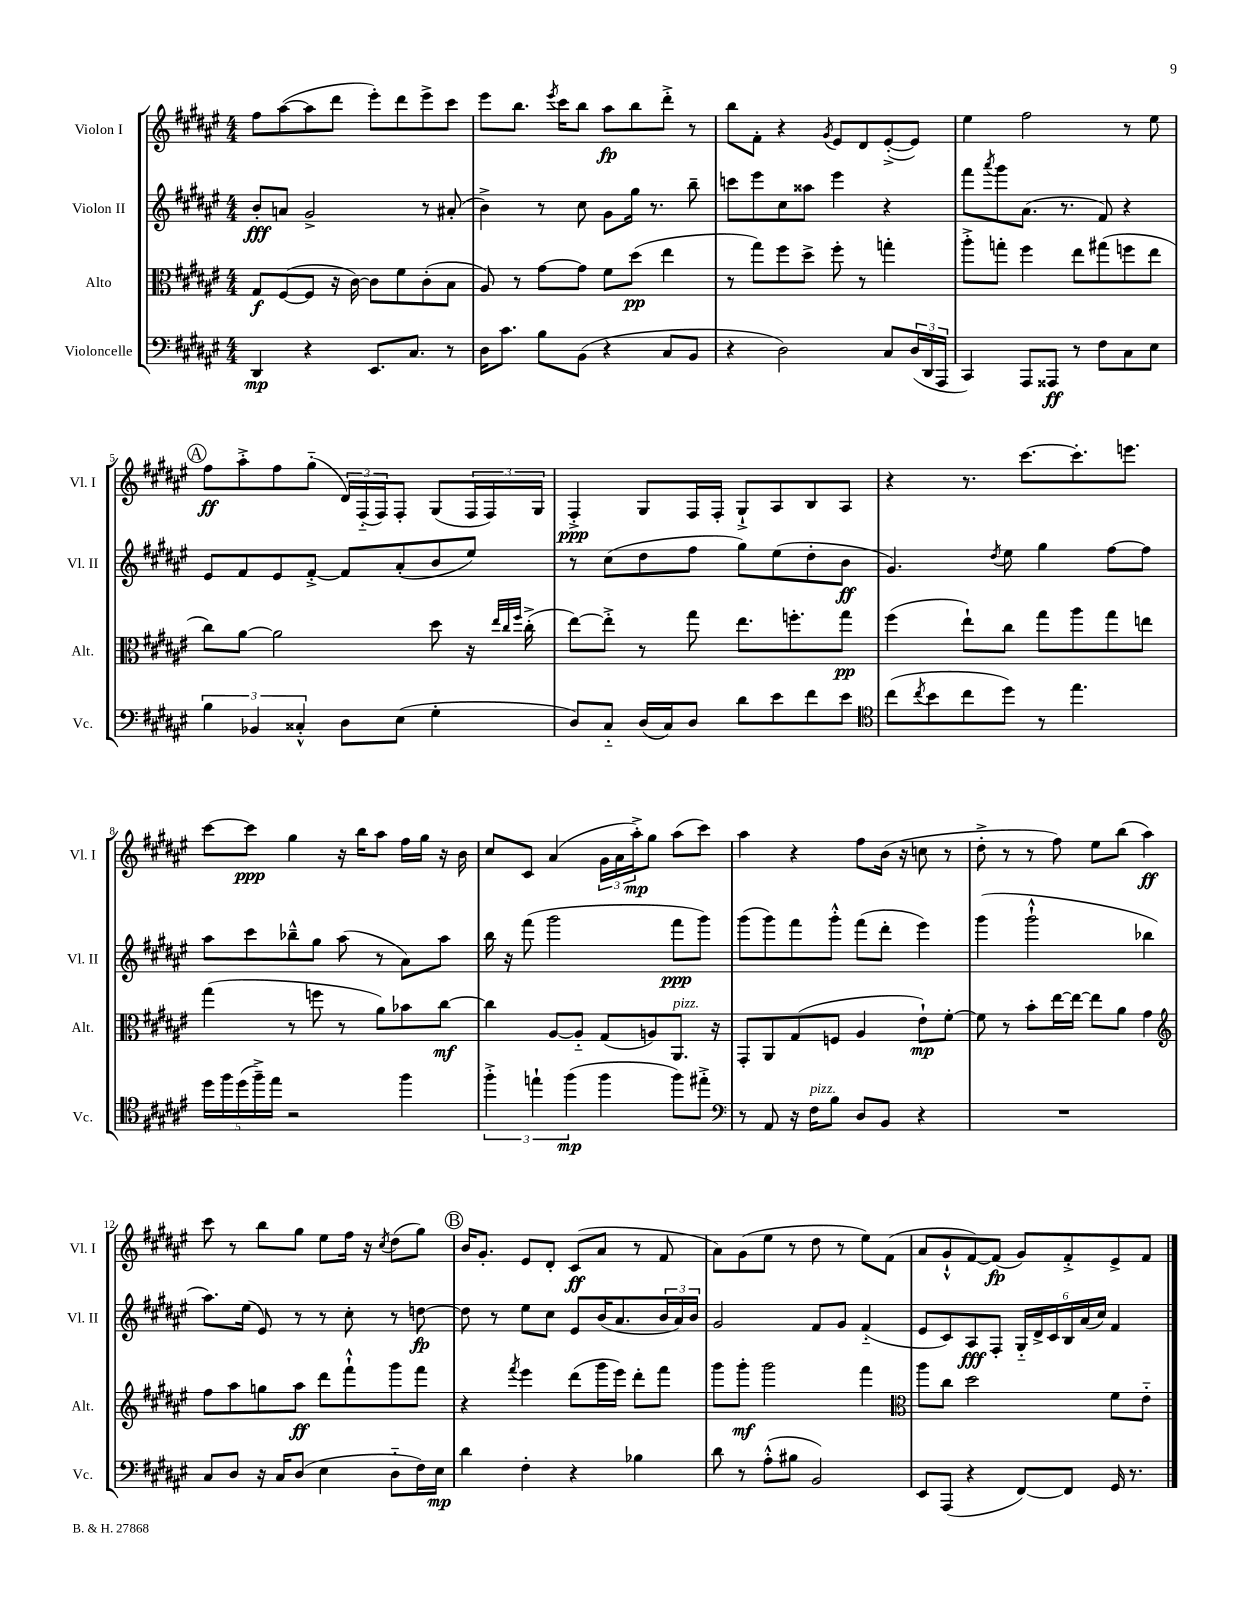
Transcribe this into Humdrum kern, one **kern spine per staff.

**kern	**kern	**kern	**kern
*staff4	*staff3	*staff2	*staff1
*clefF4	*clefC3	*clefG2	*clefG2
*k[f#c#g#d#a#e#]	*k[f#c#g#d#a#e#]	*k[f#c#g#d#a#e#]	*k[f#c#g#d#a#e#]
*M4/4	*M4/4	*M4/4	*M4/4
4DD#	8G#	8b'	8ff#
.	([8F#	8a	([8aa#
4r	8F#]	2g#^	8aa#]
.	16r	.	8ddd#
.	[16c#)	.	.
8.EE#	8c#]	.	8eee#')
.	8f#	.	8ddd#
8.C#	.	.	.
.	(8c#'	8r	8eee#^
8r	8B	(8a#'	8ccc#
=	=	=	=
16D#	8A#)	4b^)	8eee#
8.c#	.	.	.
.	8r	.	8.bb
8B	[8g#	8r	.
.	.	.	8qeee#
.	.	.	16ccc#
(8BB	8g#]	8cc#	8bb
4r	8f#	8g#	8aa#
.	(8dd#	16gg#	8bb
.	.	8.r	.
8C#	4ee#	.	8ddd#'^
8BB	.	8bb~	8r
=	=	=	=
4r	8r	8ccc	8bb
.	8gg#)	8eee#	8f#'
2D#)	8ff#	8cc#	4r
.	8dd#^	8aa##	.
.	.	.	8qg#
.	8ff#'	4eee#	8e#
.	8r	.	8d#
8C#	4gg'	4r	([8e#'^
(24D#	.	.	8e#])
24DD#	.	.	.
24AAA#	.	.	.
=	=	=	=
4CC#)	8aa#'^	8fff#	4ee#
.	.	8qaaa#	.
.	8gg'	8ggg#	.
8AAA#	4ff#	(8.a#	2ff#
8AAA##	.	.	.
.	.	8.r	.
8r	8ee#	.	.
8F#	(8gg#	8f#)	.
8C#	8ff	4r	8r
8E#	8ee#	.	8ee#
=	=	=	=
6B	8cc#)	8e#	8ff#
.	[8a#	8f#	8aa#'^
6BB-	.	.	.
.	2a#]	8e#	8ff#
6C##'^^	.	.	.
.	.	[8f#'^	(8gg#'~
8D#	.	8f#]	24d#)
.	.	.	(24F#'~
.	.	.	24F#)
(8E#	.	(8a#'	8F#'
4G#'	8dd#	8b	(8G#
.	16r	8ee#)	24F#
.	.	.	24F#)
.	32qqee#	.	.
.	32qqcc#	.	.
.	32qqff#	.	.
.	(16cc#'^	.	.
.	.	.	24G#
=	=	=	=
8D#)	[8ee#)	8r	4F#'^
8C#'~	8ee#'^]	(8cc#	.
(16D#	8r	8dd#	8G#
16C#)	.	.	.
8D#	8gg#	8ff#	16F#
.	.	.	16F#'
8d#	8.ee#	8gg#)	8G#`^
8e#	.	(8ee#	8A#
.	8.ff'	.	.
8f#	.	8dd#'	8B
8e#	8gg#	8b	8A#
=	=	=	=
*clefC4	*	*	*
(8cc#	(4ff#	4.g#)	4r
8qcc#	.	.	.
8b	.	.	.
8cc#	8ee#`)	.	8.r
.	.	8qdd#	.
8dd#)	8cc#	8ee#	.
.	.	.	[8.ccc#
8r	8gg#	4gg#	.
4.ee#	8aa#	.	8.ccc#']
.	8gg#	[8ff#	.
.	.	.	8.eee
.	8ee	8ff#]	.
=	=	=	=
20dd#	(4gg#	8aa#	[8ccc#
20ff#	.	.	.
(20dd#	.	.	.
.	.	8ccc#	8ccc#]
20ff#~^)	.	.	.
20ee#	.	.	.
2r	8r	8bb-~^^	4gg#
.	8ff	8gg#	.
.	8r	(8aa#	16r
.	.	.	16bb
.	8a#)	8r	8aa#
4ff#	8b-	8a#)	16ff#
.	.	.	16gg#
.	[8cc#	8aa#	16r
.	.	.	16b
=	=	=	=
6ff#'^	4cc#]	16bb	8cc#
.	.	16r	.
.	.	(8fff#	8c#
6ee`	.	.	.
.	[8A#	2ggg#	(4a#
(6ff#	.	.	.
.	8A#'~]	.	.
4ff#	(8G#	.	24g#
.	.	.	24a#
.	.	.	24aa#'^)
.	8A)	.	8gg#
8ff#)	8.AA#	8fff#	(8aa#
8ee#'^	.	8ggg#)	8ccc#)
.	16r	.	.
=	=	=	=
*clefF4	*	*	*
8r	8GG#'	(8ggg#	4aa#
8AA#	8AA#	8ggg#)	.
16r	(8G#	8fff#	4r
16F#	.	.	.
8B	8F	8ggg#'^^	.
8D#	4A#	(8fff#	8ff#
8BB	.	8ddd#'	(16b
.	.	.	16r
4r	8e#`)	4eee#)	8cc
.	[8f#'	.	8r
=	=	=	=
1r	8f#]	(4ggg#	8dd#'^
.	8r	.	8r
.	8b'	2ggg#`^^	8r
.	[16ee#	.	8ff#)
.	16ee#_	.	.
.	8ee#]	.	8ee#
.	8a#	.	(8bb
.	4g#	4bb-	4aa#)
=	=	=	=
*	*clefG2	*	*
8C#	8ff#	8.aa#)	8ccc#
8D#	8aa#	.	8r
.	.	(16ee#	.
16r	8gg	8e#)	8bb
16C#	.	.	.
(8D#	8aa#	8r	8gg#
4E#	8ddd#	8r	8ee#
.	8fff#`^^	8cc#'	16ff#
.	.	.	16r
.	.	.	8qcc#
8D#'~	8ggg#	8r	(8dd#
16F#)	8fff#	[8dd	8gg#)
16E#	.	.	.
=	=	=	=
4d#	4r	8dd]	16b
.	.	.	8.g#'
.	.	8r	.
.	8qfff#	.	.
4F#'	4eee#	8ee#	8e#
.	.	8cc#	8d#'
4r	(8ddd#	8e#	(8c#
.	16ggg#	(16b	8a#
.	16eee#)	8.a#	.
4B-	8ddd#'	.	8r
.	8fff#	24b	8f#
.	.	24a#)	.
.	.	24b	.
=	=	=	=
8d#	8ggg#	2g#	8a#)
8r	8ggg#'	.	(8g#
(8A#'^^	2ggg#	.	8ee#
8B#	.	.	8r
2BB)	.	8f#	8dd#
.	.	8g#	8r
.	4fff#	(4f#'~	8ee#)
.	.	.	(8f#
=	=	=	=
*	*clefC3	*	*
8EE#	8aa#	8e#	8a#
(8AAA#	8cc#	8c#)	8g#`^^
4r	2dd#	8A#	[8f#)
.	.	8F#'	(8f#]
[8FF#)	.	24G#'~	8g#)
.	.	24d#^	.
.	.	24c#	.
8FF#]	.	24B	8f#'^
.	.	(24a#	.
.	.	24cc#)	.
16GG#	8f#	4f#	8e#^
8.r	.	.	.
.	8e#'~	.	8f#
==	==	==	==
*-	*-	*-	*-
